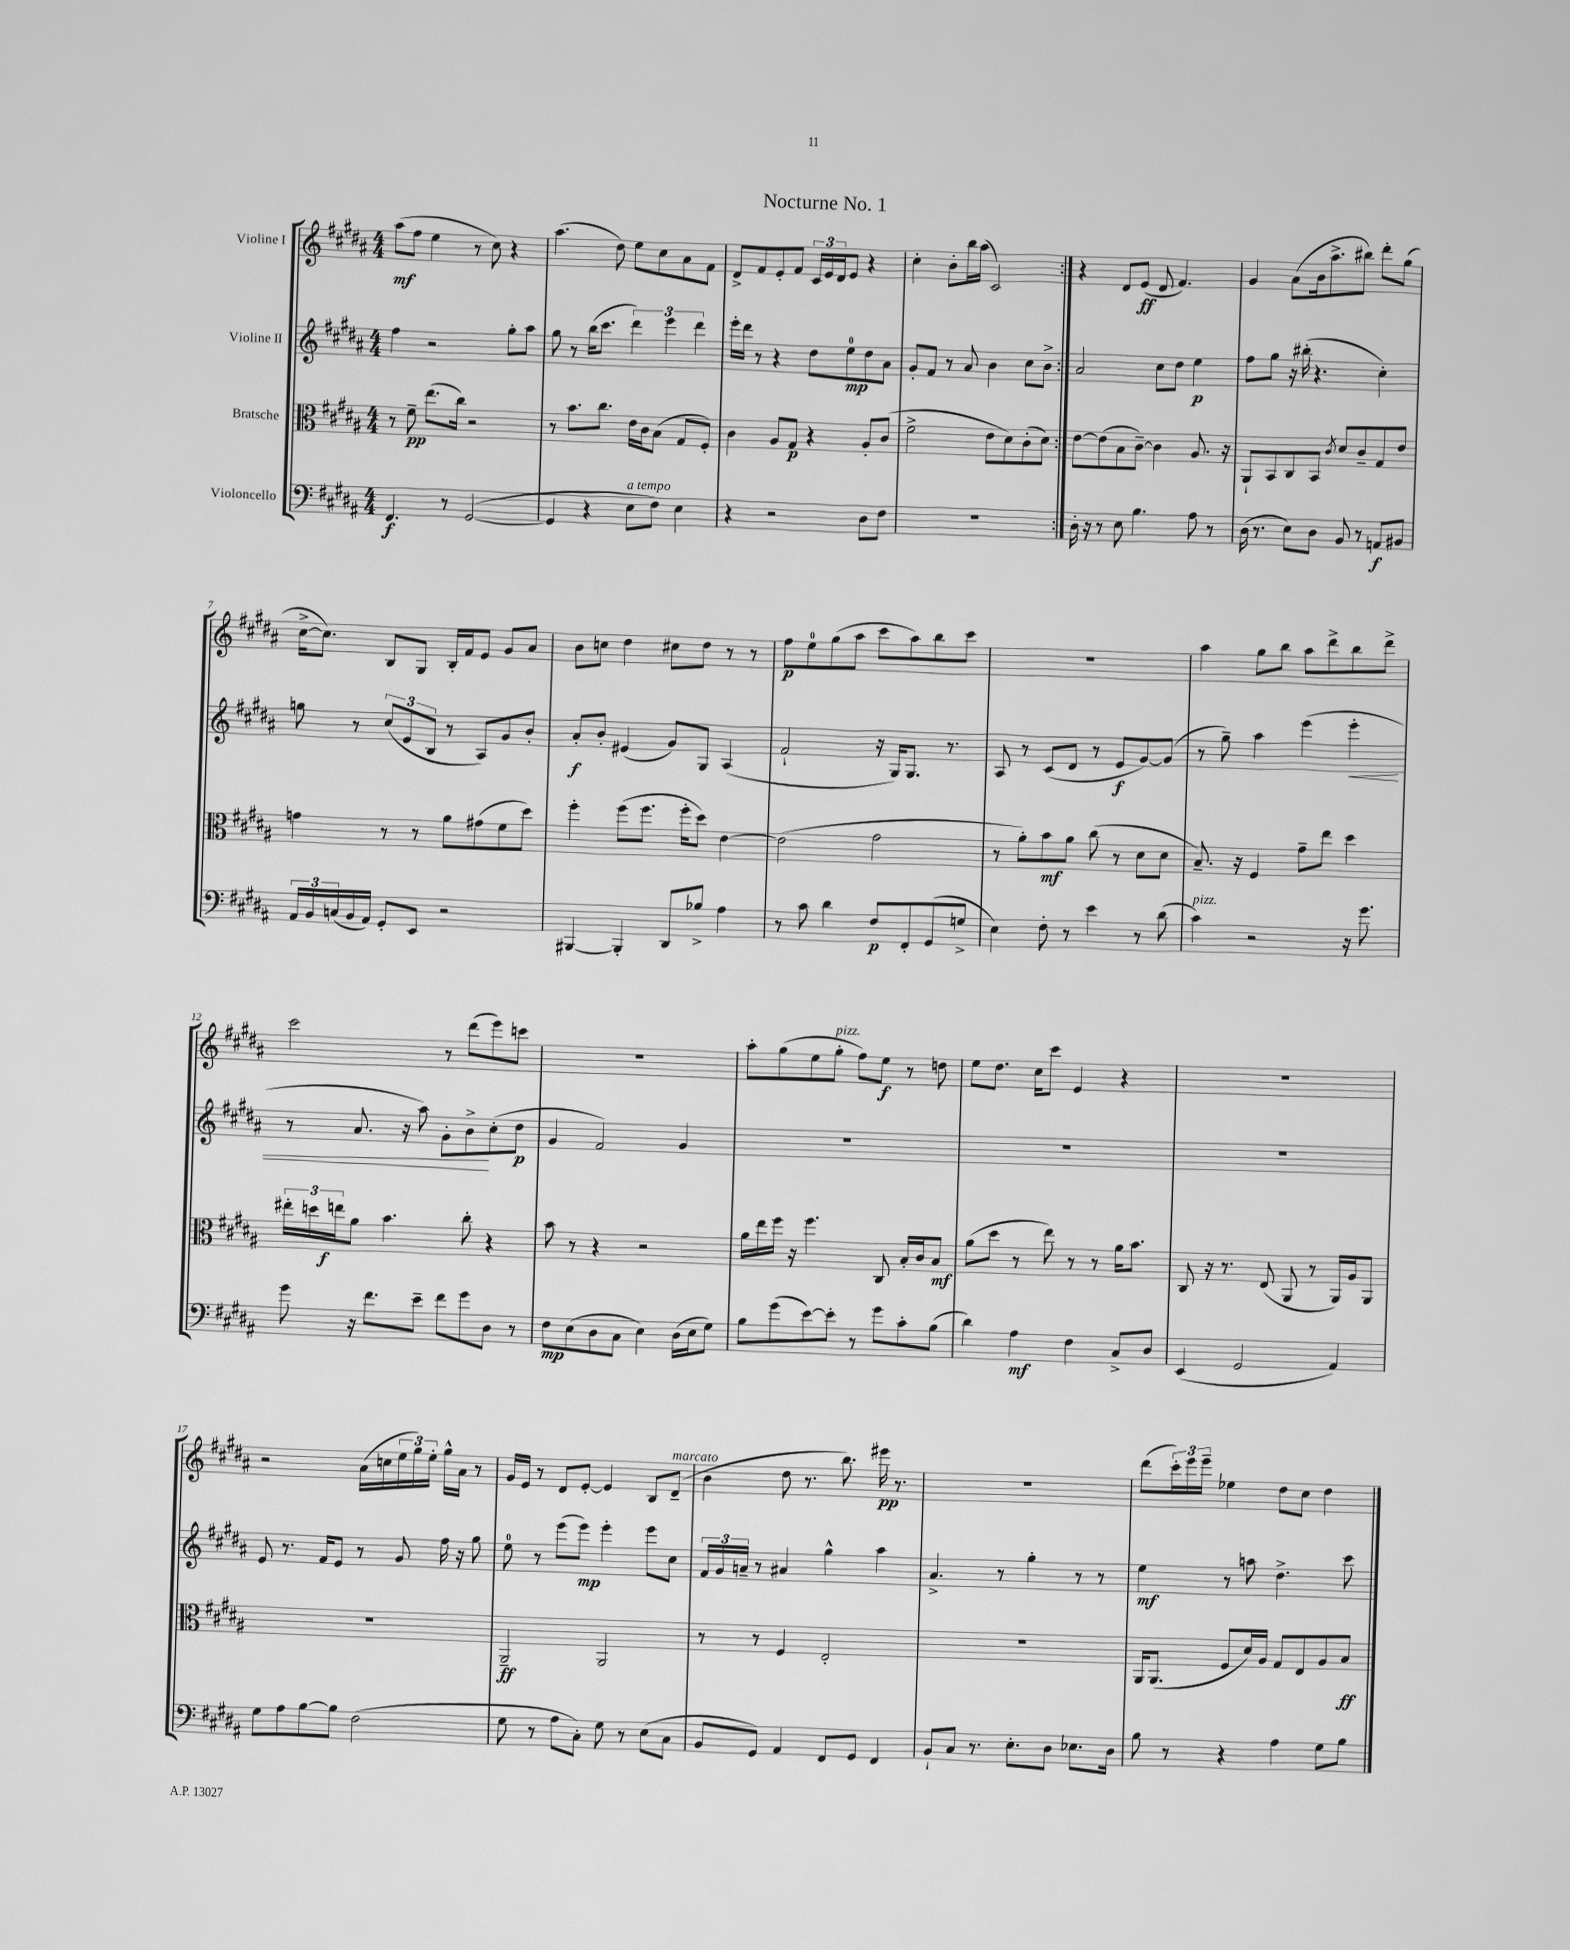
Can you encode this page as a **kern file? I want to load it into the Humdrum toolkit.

**kern	**kern	**kern	**kern
*staff4	*staff3	*staff2	*staff1
*clefF4	*clefC3	*clefG2	*clefG2
*k[f#c#g#d#a#]	*k[f#c#g#d#a#]	*k[f#c#g#d#a#]	*k[f#c#g#d#a#]
*M4/4	*M4/4	*M4/4	*M4/4
4.FF#	8r	4ff#	(8aa#
.	8f#~	.	8ff#
.	(8.ee	2r	4ee
8r	.	.	.
.	16cc#)	.	.
([2GG#	2r	.	8r
.	.	.	8cc#)
.	.	8gg#'	4r
.	.	8aa#	.
=	=	=	=
4GG#]	8r	8gg#	(4.aa#
.	8.b	8r	.
4r	.	(16bb	.
.	8.cc#	8.ccc#	.
.	.	.	8dd#)
8E	16e	6ddd#)	8ee
.	16c#	.	.
8F#)	(8B	.	8cc#
.	.	6eee	.
4E	8G#	.	8a#
.	.	6ddd#	.
.	8F#')	.	8f#
=	=	=	=
4r	4c#	16eee'	8d#^
.	.	16ddd#	.
.	.	8r	8f#
2r	8A#	4r	8e'
.	8G#	.	8f#
.	4r	8dd#	24c#
.	.	.	24e
.	.	.	24d#
.	.	8ee	8e
8D#	8A#'	8dd#	4r
8F#	(8c#	8a#	.
=	=	=	=
1r	2f#^	8g#'	4cc#'
.	.	8f#	.
.	.	8r	8b'
.	.	8a#	16bb
.	.	.	(16aa#
.	8e	4b	2c#)
.	8d#)	.	.
.	(8c#'	8cc#	.
.	8d#)	8b^	.
=:|!	=:|!	=:|!	=:|!
16D#'	[8e	2a#	4r
16r	.	.	.
8r	(8e]	.	.
8E	8B	.	8d#
4.B	[8c#~)	.	(8e
.	4c#]	8cc#	8d#
.	.	8dd#	4.f#)
8A#	8.A#	4ee	.
8r	.	.	.
.	16r	.	.
=	=	=	=
(16D#	8AA#`	8ff#	4g#
8.r	.	.	.
.	8BB	8gg#	.
8E)	8C#	16r	(8a#
.	.	(16bb#'	.
8D#	8BB	4.r	16b
.	.	.	8.aa#^
.	8qc#	.	.
8BB	8d#	.	.
8r	8c#~	.	8bb#)
8AA	8G#	4cc#')	8ddd#'
8BB#	8e	.	(8gg#
=	=	=	=
24AA#	4g	8gg	[16cc#^
24BB	.	.	.
.	.	.	8.cc#])
(24C	.	.	.
16BB	.	8r	.
16AA#)	.	.	.
8GG#'	8r	(12cc#	8B
.	.	12e	.
8EE	8r	.	8G#
.	.	12B	.
2r	8a#	8r	16B'
.	.	.	16f#
.	(8g#	8A#)	8e
.	8f#	8g#	8g#
.	8dd#)	8b'	8a#
=	=	=	=
[4BBB#	4ff#'	8a#'	8b
.	.	8b'	8cc
4BBB#']	(8ff#	(4e#	4dd#
.	8.ff#	.	.
8DD#	.	8g#)	8cc#
.	16ff#'	.	.
8B-^	8dd#)	8G#	8dd#
4A#	[4e	(4A#	8r
.	.	.	8r
=	=	=	=
8r	(2e]	2f#`	8ff#
8c#	.	.	8ee
4d#	.	.	(8gg#
.	.	.	8aa#
8F#	2g#	16r	8ccc#
.	.	16G#)	.
8FF#'	.	8.G#	8aa#)
(8GG#	.	.	8bb
.	.	8.r	.
8G^	.	.	8ccc#
=	=	=	=
4E)	8r	8A#	1r
.	8a#')	8r	.
8F#'	8b	(8c#	.
8r	8a#	8d#	.
4e	(8cc#	8r	.
.	8r	8e	.
8r	8d#	[8g#)	.
(8d#	8d#	(8g#]	.
=	=	=	=
4c#)	8.B~)	8r	4aa#
.	.	8gg#~)	.
.	16r	.	.
2r	4F#	4aa#	8gg#
.	.	.	8bb
.	8g#~	(4eee	8aa#
.	8ee	.	8ddd#^
16r	4dd#	4eee'	8bb
8.g#	.	.	.
.	.	.	8ddd#^
=	=	=	=
8g#	24ee#'	8r	2ccc#
.	24dd	.	.
.	24ee	.	.
16r	8a#	8.a#	.
8.f#	.	.	.
.	4.b	.	.
.	.	16r	.
8e~	.	8aa#)	.
8f#	.	8g#'	8r
8g#	8cc#'	8b^	(8ddd#
8D#	4r	(8cc#'	8eee)
8r	.	8dd#	8ccc
=	=	=	=
8F#	8b	4g#	1r
(8E	8r	.	.
8D#	4r	2f#)	.
8C#	.	.	.
4E)	2r	.	.
(16D#	.	4g#	.
16E	.	.	.
8G#)	.	.	.
=	=	=	=
8B	16a#	1r	8aa#'
.	16ee	.	.
(8g#	16ff#	.	(8gg#
.	16r	.	.
[8e)	4.ff#	.	8ee
8e']	.	.	8gg#'
8r	.	.	8ff#)
8g#	8C#	.	8ee
8c#'	16B'	.	8r
.	16c#	.	.
(8B	8B	.	8dd
=	=	=	=
4d#)	(8a#	1r	8ee
.	8dd#	.	8.dd#
4A#	8r	.	.
.	.	.	16cc#
.	8ee)	.	8ccc#
4F#	8r	.	4e
.	8r	.	.
8C#^	16a#	.	4r
.	8.b	.	.
8D#	.	.	.
=	=	=	=
(4EE	8C#	1r	1r
.	16r	.	.
.	8.r	.	.
2GG#	.	.	.
.	(8E	.	.
.	8AA#	.	.
.	8r	.	.
4AA#)	16AA#)	.	.
.	16A#	.	.
.	8AA#	.	.
=	=	=	=
8G#	1r	8e	2r
8A#	.	8.r	.
[8B	.	.	.
.	.	16f#	.
8B]	.	8e	.
(2F#	.	8r	(16a#
.	.	.	16cc
.	.	8g#	24ee
.	.	.	24gg#)
.	.	.	24ee'
.	.	16ff#	16gg#^^
.	.	16r	16a#
.	.	8gg#	8r
=	=	=	=
8G#	2AA#~	8ee	16g#
.	.	.	16e
8r	.	8r	8r
8A#	.	(8eee	8d#
8C#')	.	8eee)	[8e'
8G#	2AA#	4eee'	4e]
8r	.	.	.
(8E	.	8eee	8B
8C#	.	8cc#	(8d#~
=	=	=	=
8BB	8r	24f#	4b
.	.	24g#	.
.	.	24a~	.
8GG#)	8r	8r	.
4AA#	4F#	4a#	8dd#
.	.	.	8.r
8FF#	2E'	4gg#^^	.
.	.	.	8.bb)
8GG#	.	.	.
4FF#	.	4aa#	16eee#
.	.	.	8.r
=	=	=	=
8BB`	1r	4.a#^	1r
8C#	.	.	.
8.r	.	.	.
.	.	8r	.
8.E'	.	.	.
.	.	4gg#'	.
8D#	.	.	.
8.E-	.	8r	.
.	.	8r	.
16D#	.	.	.
=	=	=	=
8B	16AA#	4ee	(8ddd#
.	(8.AA#	.	.
8r	.	.	24ccc#')
.	.	.	24eee
.	.	.	24eee~
4r	8F#	8r	4ee-
.	16d#)	8aa	.
.	16A#	.	.
4A#	8G#	4.dd#^	8dd#
.	8E	.	8cc#
8G#	8A#	.	4dd#
8B	8B	8ccc#	.
==	==	==	==
*-	*-	*-	*-
